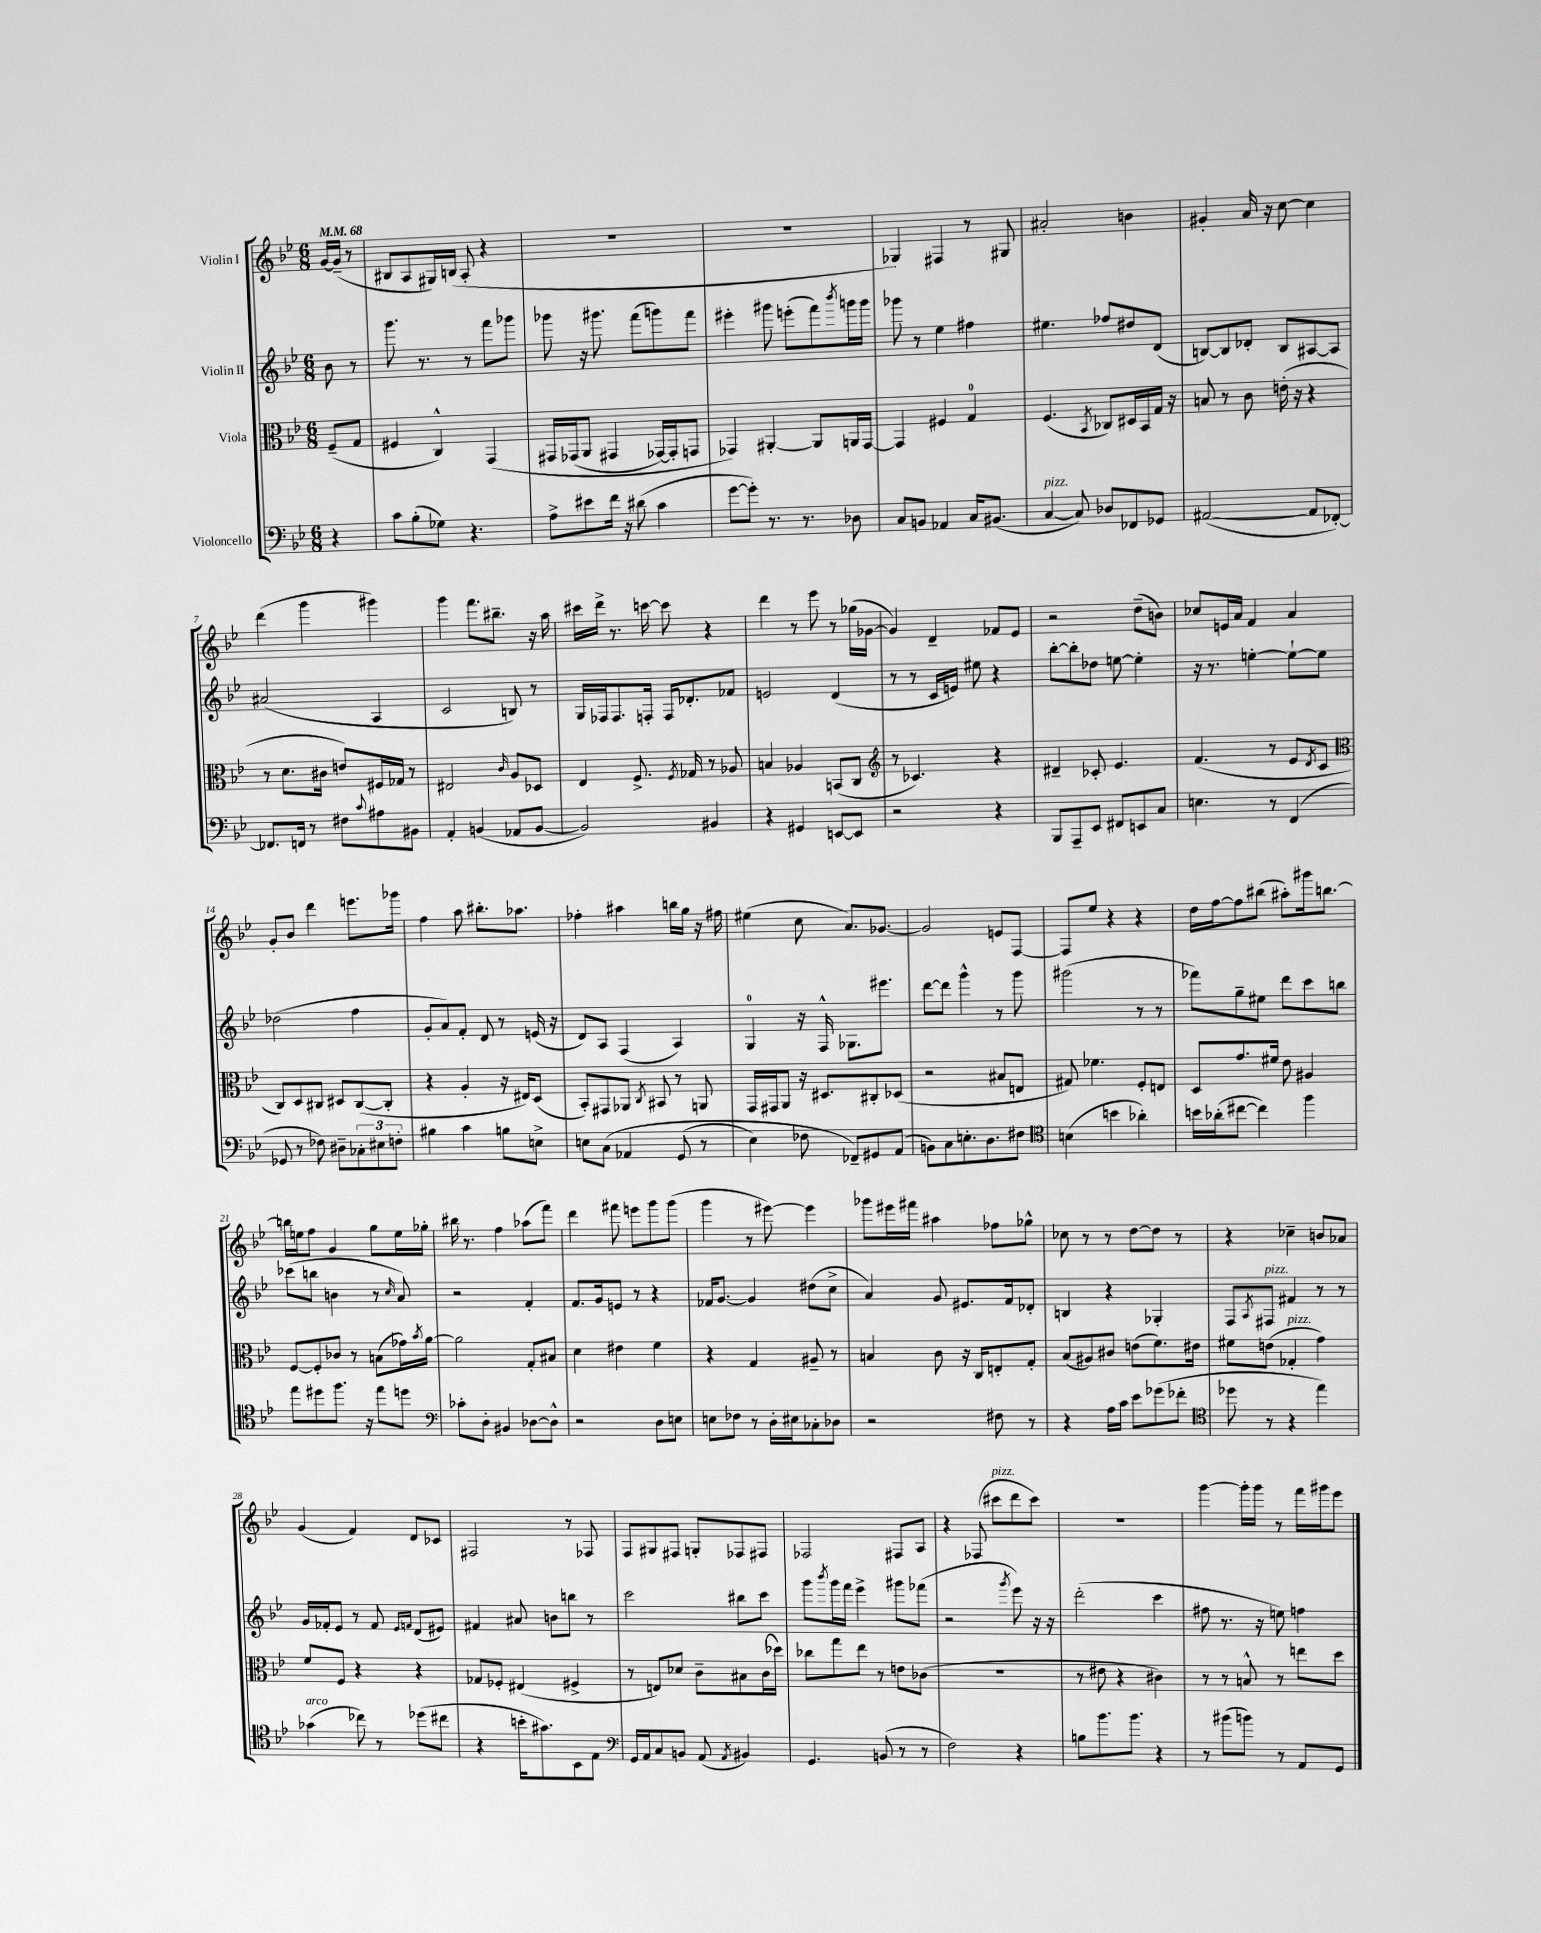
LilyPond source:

<<
\new StaffGroup <<
\new Staff = "s0" \with { instrumentName = "Violin I" } {
    \clef treble \key bes \major \numericTimeSignature \time 6/8 \partial 4 \tempo 4 = 68
    g'16~ g'16--( r8 |
    bis8 a8 gis16) b16( a8-. r4 |
    R2. |
    R2. |
    ges4) fis4 r8 gis8 |
    ais'2-. b'4 |
    gis'4-. a'16 r16 c''8~ c''4 |
    d'''4( g'''4 gis'''4) |
    g'''4 f'''8. bis''8.-- r16 a''16 |
    cis'''16 d'''16-> r8. c'''16~ c'''8 r4 |
    d'''4 r8 ees'''8 r8 ges''16( ges'16~ |
    ges'4) d'4-- fes'8 ees'8 |
    r2 d''8--( b'8) |
    ces''8 e'16 a'16 f'4 a'4 |
    g'8-. bes'8 d'''4 e'''8. ges'''16 |
    f''4 a''8 bis''8.-. aes''8. |
    fes''4-. ais''4 b''16 g''16 r16 fis''16 |
    eis''4( c''8 a'8.) ges'8.~ |
    ges'2 e'8 f8~ |
    f8 ees''8 r4 r4 |
    d''16 f''16~ f''8 bis''8( ais''8-.) gis'''16 b''8.~ |
    b''16 e''16 f''8 g'4 g''8 e''16 ges''16-. |
    bis''16 r8. f''4 aes''8( f'''8) |
    d'''4 fis'''8 e'''8 g'''8 g'''8( |
    g'''4 r8 eis'''8~) eis'''4 |
    ges'''8 eis'''16 fis'''16 ais''4 fes''8 ges''8-^ |
    ces''8 r8 r8 d''8~ d''8 r8 |
    r4 ces''4-- b'8 aes'8 |
    g'4( f'4) d'8 ces'8 |
    fis2 r8 fes8 |
    f8 gis8 fis8 g8-. fes8 fis8 |
    fes2 fis8 a8 |
    r4 fes8( cis'''8^\markup { \italic "pizz." } d'''8 cis'''8) |
    R2. |
    g'''4~ g'''16-. g'''16 r8 f'''16 gis'''16 ees'''8 \bar "|." |
}
\new Staff = "s1" \with { instrumentName = "Violin II" } {
    \clef treble \key bes \major \numericTimeSignature \time 6/8 \partial 4
    bes'8 r8 |
    g'''8. r8. r8 f'''8 ges'''8 |
    ges'''8 r16 gis'''8. f'''8( g'''8) f'''8 |
    eis'''4-. gis'''8 e'''8-.( f'''8) \acciaccatura { bes'''8 } g'''16 g'''16 |
    ges'''8 r8 ees''4 fis''4 |
    eis''4. fes''8 dis''8 d'8( |
    b8~) b8 des'8-. b8 ais8~ ais8 |
    ais'2( a4 |
    c'2 b8) r8 |
    g16 fes16 fes8. f16-. f16 des'8.-. fes'8 |
    e'2 d'4( |
    r8 r8 c'16 e'16) eis''8 r4 |
    bes''8~-. bes''8-. des''8 e''8~ e''4-. |
    r16 r8. e''4~-. e''8~-! e''8 |
    des''2( f''4 |
    g'8-. a'8) f'8-. d'8 r8 e'16( r16 |
    d'8) a8 f4( a4) |
    g4-0 r16 f16-^ ges8. eis'''8. |
    d'''8~ d'''8 g'''4-^ r8 g'''8 |
    gis'''2( r8 r8 |
    fes'''8) g''8-- eis''8 d'''8 c'''8 b''8 |
    ces'''8( b''8 b'4 r8 \grace { c''16 } a'8) |
    r2 f'4-. |
    f'8. g'16 e'8 r8 r4 |
    fes'16 g'8.~ g'4 dis''8( c''8-> |
    a'4) g'8 eis'8. f'16 des'8-. |
    b4 r4 ges4-. |
    f8 \acciaccatura { a8 } fis8^\markup { \italic "pizz." } fis'4 r8 r8 |
    g'16 fes'16-. ees'8 r8 fes'8 \grace { ees'16 f'16 } d'8( eis'8) |
    fis'4 ais'8 b'8 b''8 r8 |
    c'''2 bis''8 c'''8 |
    g'''8 \acciaccatura { bes'''8 } g'''16 f'''16 ees'''4-> gis'''8 fes'''8( |
    r2 \acciaccatura { g'''8 } ees'''8) r16 r16 |
    d'''2-.( c'''4 |
    fis''8 r8. r16 e''8) f''4 \bar "|." |
}
\new Staff = "s2" \with { instrumentName = "Viola" } {
    \clef alto \key bes \major \numericTimeSignature \time 6/8 \partial 4
    f8--( g8 |
    fis4 c4-^) g,4\( |
    gis,16 ges,16( a,8 gis,4 ges,16~) ges,16-. g,8 |
    ges,4\) ais,4~-. ais,8 a,16 ges,16~ |
    ges,4 fis4 g4-0 |
    f4.( \acciaccatura { bes,8 } ces8) dis16 bes,16 g16 r16 |
    b8 r8 c'8 e'16-.( r16 r4 |
    r8 d'8. cis'16 e'8) fis16 ges16 r8 |
    eis2 \grace { c'16 } a8 des8 |
    ees4 f8.-> \acciaccatura { f8 } ges16 r8 aes8 |
    b4 aes4 b,8( c8 |
    \clef treble r8 ces'4.) r4 |
    dis'4-- ces'8-. ees'4. |
    f'4.( r8 ees'8 \acciaccatura { d'8 } c'8 |
    \clef alto c8) d8 cis8 dis8 cis8~( cis8-. |
    r4 a4-. r16 eis16) d8( |
    bes,8-.) gis,8 aes,8 \acciaccatura { c8 } bis,8 r8 a,8 |
    g,16 gis,16 a,8 r16 dis8. cis8-. des8( |
    r2 bis8 e8 |
    gis8) fes'4. f8-. e8 |
    d8 g'8. fis'16 ees'8 ais4 |
    f8~ f8-. ces'8 r8 b8( ges'16) \acciaccatura { bes'8 } a'16~ |
    a'2 g8-. bis8 |
    d'4 eis'4 f'4 |
    r4 g4 ais8-- r8 |
    b4 c'8 r16 c16 e8-. g8-. |
    bes8( ais8) cis'8 e'8( f'8.) eis'16 |
    fis'8 e'8( ges4-.^\markup { \italic "pizz." } g'4) |
    f'8 f8 r4 r4 |
    ges8 fes8-. eis4( fis4-> |
    r8 e8) des'8 c'8-- bis8 c'16( des''16) |
    ces''8 g''8 ees''8 r8 e'8 ces'8( |
    R2. |
    r8 eis'8 r4 cis'4) |
    r8 r8 b8-^ r8 e''8 d''8 \bar "|." |
}
\new Staff = "s3" \with { instrumentName = "Violoncello" } {
    \clef bass \key bes \major \numericTimeSignature \time 6/8 \partial 4
    r4 |
    c'8 bes8-.( ges8) r4. |
    a8-> eis'8 f'16 r16 dis'8( c'4 |
    g'8~ g'8-.) r8. r8. des8 |
    c8 b,8 aes,4 c16 bis,8.( |
    c4~^\markup { \italic "pizz." } c8) des8 fes,8 ges,8 |
    ais,2~( ais,8 fes,8~-.) |
    fes,8. f,16 r8 fis8 \appoggiatura { c'8 } ais8 bis,8 |
    a,4-. b,4( aes,8 b,8~ |
    b,2) bis,4 |
    r4 gis,4 e,8~ e,8 |
    r2 r4 |
    bes,,8 a,,8-- ees,8 fis,8 e,8 c8 |
    e4. r8 f,4( |
    ges,8 r8 fes8) dis8-- \tuplet 3/2 { ces8-. eis8 f8-. } |
    bis4 c'4 b8 e8-> |
    e8 c8\( aes,4 g,8( r8 |
    ees4) fes8 fes,8--\) gis,8 a,8( |
    b,8) c8 e8.-. d8. fis8 |
    \clef tenor b4( b'4 aes'4-.) |
    b'16 aes'16-.( cis''8~ cis''4) f''4 |
    ees''8 dis''8 f''8. r16 ees''8 d''8 |
    \clef bass ces'8-. d8-. bis,4 des8~ des8-^ |
    r2 d8 e8 |
    e8 fes8 r8 d16-. eis16 ces8-. des8 |
    r2 fis8 r8 |
    r4 a16 c'16 ees'8 ges'8( fes'8-. |
    \clef tenor des''8 r8 r4 ees''4) |
    ges'4^\markup { \italic "arco" }( ces''8) r8 des''8( cis''8 |
    r4 b'16-. gis'8.) bes,8 ees8 |
    \clef bass g,16 a,16 c8 b,8 a,8( \acciaccatura { a,8 } bis,4) |
    g,4. b,8( r8 r8 |
    f2) r4 |
    b8 bes'8. bes'8. r4 |
    r8 bis'8( b'8) r8 a,8 g,8 \bar "|." |
}
>>
>>
